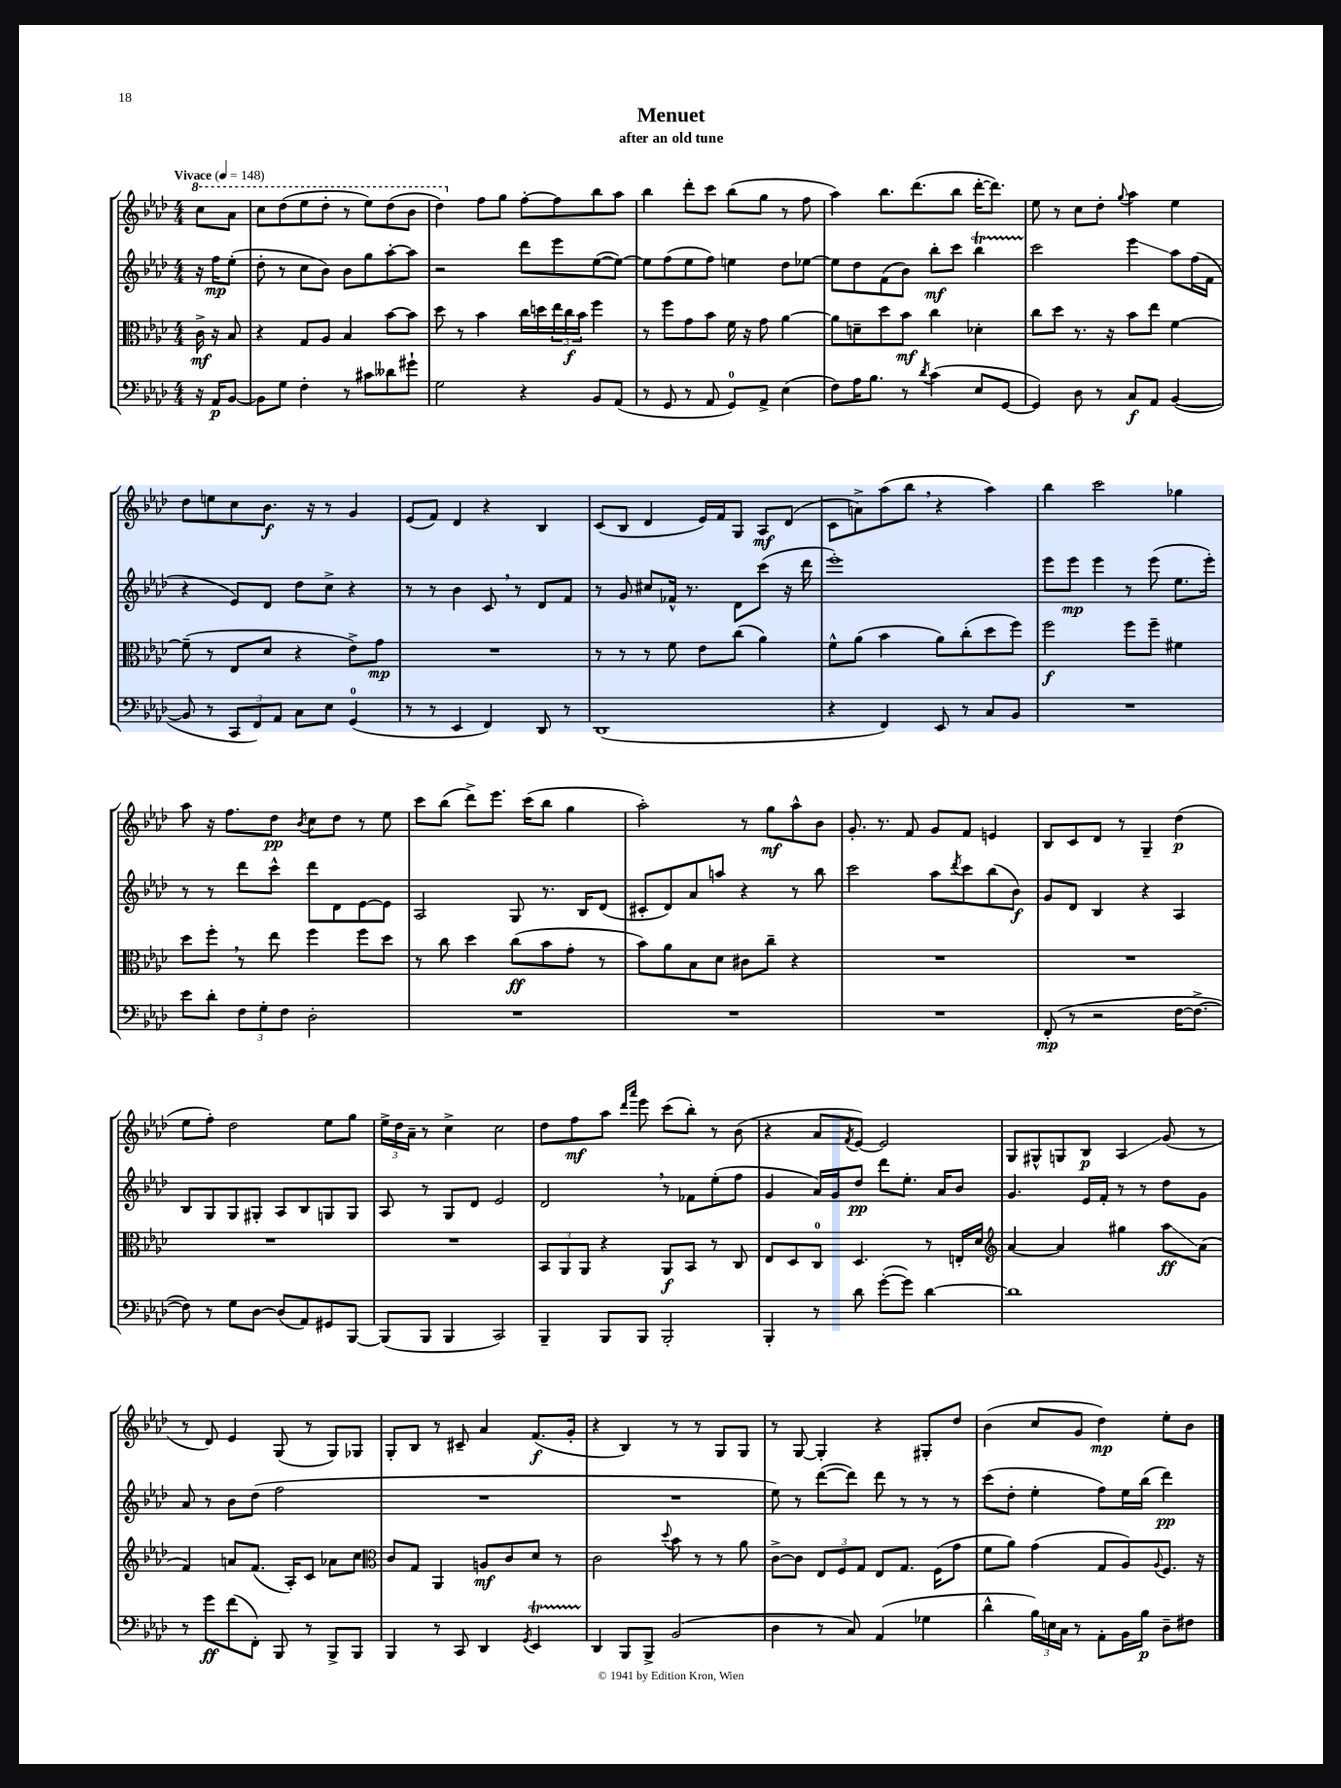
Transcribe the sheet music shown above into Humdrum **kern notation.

**kern	**kern	**kern	**kern
*staff4	*staff3	*staff2	*staff1
*clefF4	*clefC3	*clefG2	*clefG2
*k[b-e-a-d-]	*k[b-e-a-d-]	*k[b-e-a-d-]	*k[b-e-a-d-]
*M4/4	*M4/4	*M4/4	*M4/4
*MM148	*MM148	*MM148	*MM148
16r	16c^	16r	8ccc
16AA-	16r	16ff	.
[8BB-	8B-	(8ee-'	8aa-
=	=	=	=
8BB-]	4r	8dd-'	8ccc
8G	.	8r	(8ddd-
4F'	8G	8cc	8eee-
.	8A-	8b-)	8ddd-'
8r	4B-	8b-	8r
8c#	.	8gg	8eee-)
8d--	[8b-	[8aa-'	(8ddd-
8g#`	8b-]	8aa-]	8bb-
=	=	=	=
2G	8dd-	2r	4ddd-)
.	8r	.	.
.	4b-	.	8ff
.	.	.	8gg
4r	16cc	8ddd-	[8ff'
.	16dd	.	.
.	24ee-	8eee-	8ff]
.	24cc	.	.
.	24b-	.	.
8BB-	4ff	([8ee-	8bb-
(8AA-	.	8ee-_)	8aa-
=	=	=	=
8r	8r	8ee-]	4bb-
8GG	8ff	(8ff	.
8r	8g	8ee-	8ddd-'
8AA-	8b-	8ff)	8ccc
8GG)	16f	4ee	(8bb-
.	16r	.	.
8AA-^	8g	.	8gg
(4E-	[4a-	8dd-	8r
.	.	[8ee-	8ff
=	=	=	=
8F)	8a-]	8ee-]	4aa-)
16A-	8d~	8dd-	.
8.B-	.	.	.
.	8dd-	(8f	8.bb-
8r	8b-	8b-)	.
.	.	.	(8.ddd-
8qd-	.	.	.
(4c	4cc	8bb-'	.
.	.	8ccc	8bb-
8E-	4d-'	4bb-	[16ddd-'
.	.	.	8.ddd-])
[8GG	.	.	.
=	=	=	=
4GG])	8cc	2ccc	8ee-
.	8dd-	.	8r
8D-	8.r	.	8cc
8r	.	.	8dd-'
.	16r	.	.
.	.	.	8qqgg
8C	8b-	4eee-	4aa-
8AA-	8ee-	.	.
([4BB-	[4f	8aa-	4ee-
.	.	(16ff	.
.	.	16f	.
=	=	=	=
8BB-]	(8f~]	4r	8dd-
8r	8r	.	8ee
12CC	8E-	8e-)	8cc
12FF)	.	.	.
.	8d-	8d-	8.b-
12AA-	.	.	.
8C	4r	8dd-	.
.	.	.	16r
8E-	.	8cc^	8r
(4GG	8e-^)	4r	4g
.	8g	.	.
=	=	=	=
8r	1r	8r	(8e-
8r	.	8r	8f)
4EE-	.	4b-	4d-
4FF)	.	8c	4r
.	.	8r	.
8DD-	.	8d-	4B-
8r	.	8f	.
=	=	=	=
(1DD-	8r	8r	(8c
.	8r	8g	8B-
.	8r	8cc#	4d-
.	8f	16f-^^	.
.	.	8.r	.
.	8e-	.	16e-)
.	.	.	16f
.	(8cc	8d-	8G
.	4a-)	(8ccc	8A-
.	.	16r	(8d-
.	.	16ddd-	.
=	=	=	=
4r	8f^^	1eee-')	8c
.	(8a-	.	8a^)
4FF)	4b-	.	(8aa-
.	.	.	8bb-
8EE-	8a-)	.	4r
8r	(8cc'	.	.
8C	8dd-	.	4aa-)
8BB-	8ff)	.	.
=	=	=	=
1r	2ff	8eee-	4bb-
.	.	8eee-	.
.	.	4eee-	2ccc
.	8ff	8r	.
.	8ff~	(8eee-	.
.	4f#	8.ee-	4gg-
.	.	16eee-')	.
=	=	=	=
8e-	8dd-	8r	8aa-
8d-'	8ff'	8r	16r
.	.	.	8.ff
12F	8r	8ddd-	.
12G'	.	.	.
.	8ee-	8ccc^^	8dd-
12F	.	.	.
.	.	.	8qb-
2D-'	4ff	8ddd-	8cc
.	.	8d-	8dd-
.	8ff	[8e-	8r
.	8dd-	8e-]	8ee-
=	=	=	=
1r	8r	2A-	8ccc
.	8cc	.	(8bb-
.	4dd-	.	8ddd-^)
.	.	.	8.eee-
.	(8cc	8G	.
.	.	.	(16ccc
.	8b-	8.r	8bb-
.	8g'	.	4gg
.	.	16B-	.
.	8r	(8d-	.
=	=	=	=
1r	8b-)	8c#'	2aa-')
.	8a-	8d-)	.
.	8B-	8a-	.
.	8d-	8aa	.
.	8c#	4r	8r
.	8cc~	.	8gg
.	4r	8r	8aa-^^
.	.	8bb-	8b-
=	=	=	=
1r	1r	2ccc	8.g'
.	.	.	8.r
.	.	.	8f
.	.	8aa-	8g
.	.	8qddd-	.
.	.	8ccc	8f
.	.	(8bb-	4e
.	.	8b-)	.
=	=	=	=
(8FF'	1r	8g	8B-
8r	.	8d-	8c
2r	.	4B-	8d-
.	.	.	8r
.	.	4r	4G~
[16F	.	4A-	(4dd-
8.F^_	.	.	.
=	=	=	=
8F])	1r	8B-	8ee-
8r	.	8G	8ff')
8G	.	8G	2dd-
[8D-	.	8G#'	.
(8D-]	.	8A-	.
8AA-)	.	8B-	.
8GG#	.	8G	8ee-
[8BBB-	.	8G	8gg
=	=	=	=
(8BBB-]	1r	8A-	24ee-^
.	.	.	24dd-
.	.	.	24a-~
8BBB-	.	8r	8r
4BBB-	.	8G	4cc^
.	.	8d-	.
2CC)	.	2e-	2cc
=	=	=	=
4BBB-~	12BB-	2d-	8dd-
.	12AA-	.	.
.	.	.	8ff
.	12AA-	.	.
8BBB-	4r	.	8aa-
.	.	.	16qqddd-
.	.	.	16qqaaa-
8BBB-	.	.	8eee-
2BBB-'	8AA-	8r	(8ccc
.	8BB-	8f-	8bb-')
.	8r	(8ee-'	8r
.	8C	8ff	(8b-
=	=	=	=
4BBB-'	8E-	4g	4r
.	8D-	.	.
8r	8C	16a-)	8a-
.	.	16g	.
.	.	.	8qf
8d-	4.D-	8dd-	[8e-)
([8g'	.	8ddd-	2e-]
8g])	.	8.ee-'	.
[4d-	8r	.	.
.	.	16a-	.
.	16E'	8b-	.
.	16d-	.	.
=	=	=	=
*	*clefG2	*	*
1d-]	[4a-	4.g	8G
.	.	.	8G#^^
.	4a-]	.	8G
.	.	16e-	8B-
.	.	16f'	.
.	4gg#	8r	4A-
.	.	8r	.
.	8aa-	8dd-	(8g
.	(8a-	8g	8r
=	=	=	=
8r	4f)	8a-	8r
8g	.	8r	8d-)
(8f	8a	8b-	4e-
8FF')	(8.f	(8dd-	.
8BBB-	.	2ff	(8G
.	16A-')	.	.
8r	8c	.	8r
8BBB-^	8a-	.	8G)
8BBB-	8cc	.	8G-
=	=	=	=
*	*clefC3	*	*
4BBB-	8c	1r	8G'
.	8G	.	8B-
8r	4AA-	.	8r
8CC	.	.	8c#~
4DD-	8A	.	4a-
.	8c	.	.
8qGG	.	.	.
4EE-	8d-	.	(8.f
.	8r	.	.
.	.	.	16g'
=	=	=	=
4DD-	2c	1r	4r
8BBB-	.	.	4B-)
8BBB-^	.	.	.
.	8qqdd-	.	.
(2BB-	8b-	.	8r
.	8r	.	8r
.	8r	.	8G
.	8a-	.	8G
=	=	=	=
4D-	[8c^	8ee-)	8r
.	8c]	8r	[8G
8r	12E-	([8ddd-	4G']
.	12F	.	.
8C)	.	8ddd-])	.
.	12G	.	.
(4AA-	8E-	8ddd-	4r
.	8.G	8r	.
4G-	.	8r	8G#'
.	(16F	.	.
.	8g	8r	8dd-
=	=	=	=
4d-^^	8f	(8ccc	(4b-
.	8a-)	8dd-'	.
24B-)	(4g	4ee-'	8cc
24E	.	.	.
24C	.	.	.
8r	.	.	8g
8AA-'	8G	8ff)	4dd-)
16BB-	8A-)	16ee-	.
16B-	.	(16bb-	.
.	8qqA-	.	.
8D-~	8.F	4ddd-)	8ee-'
8F#	.	.	8b-
.	16r	.	.
==	==	==	==
*-	*-	*-	*-
